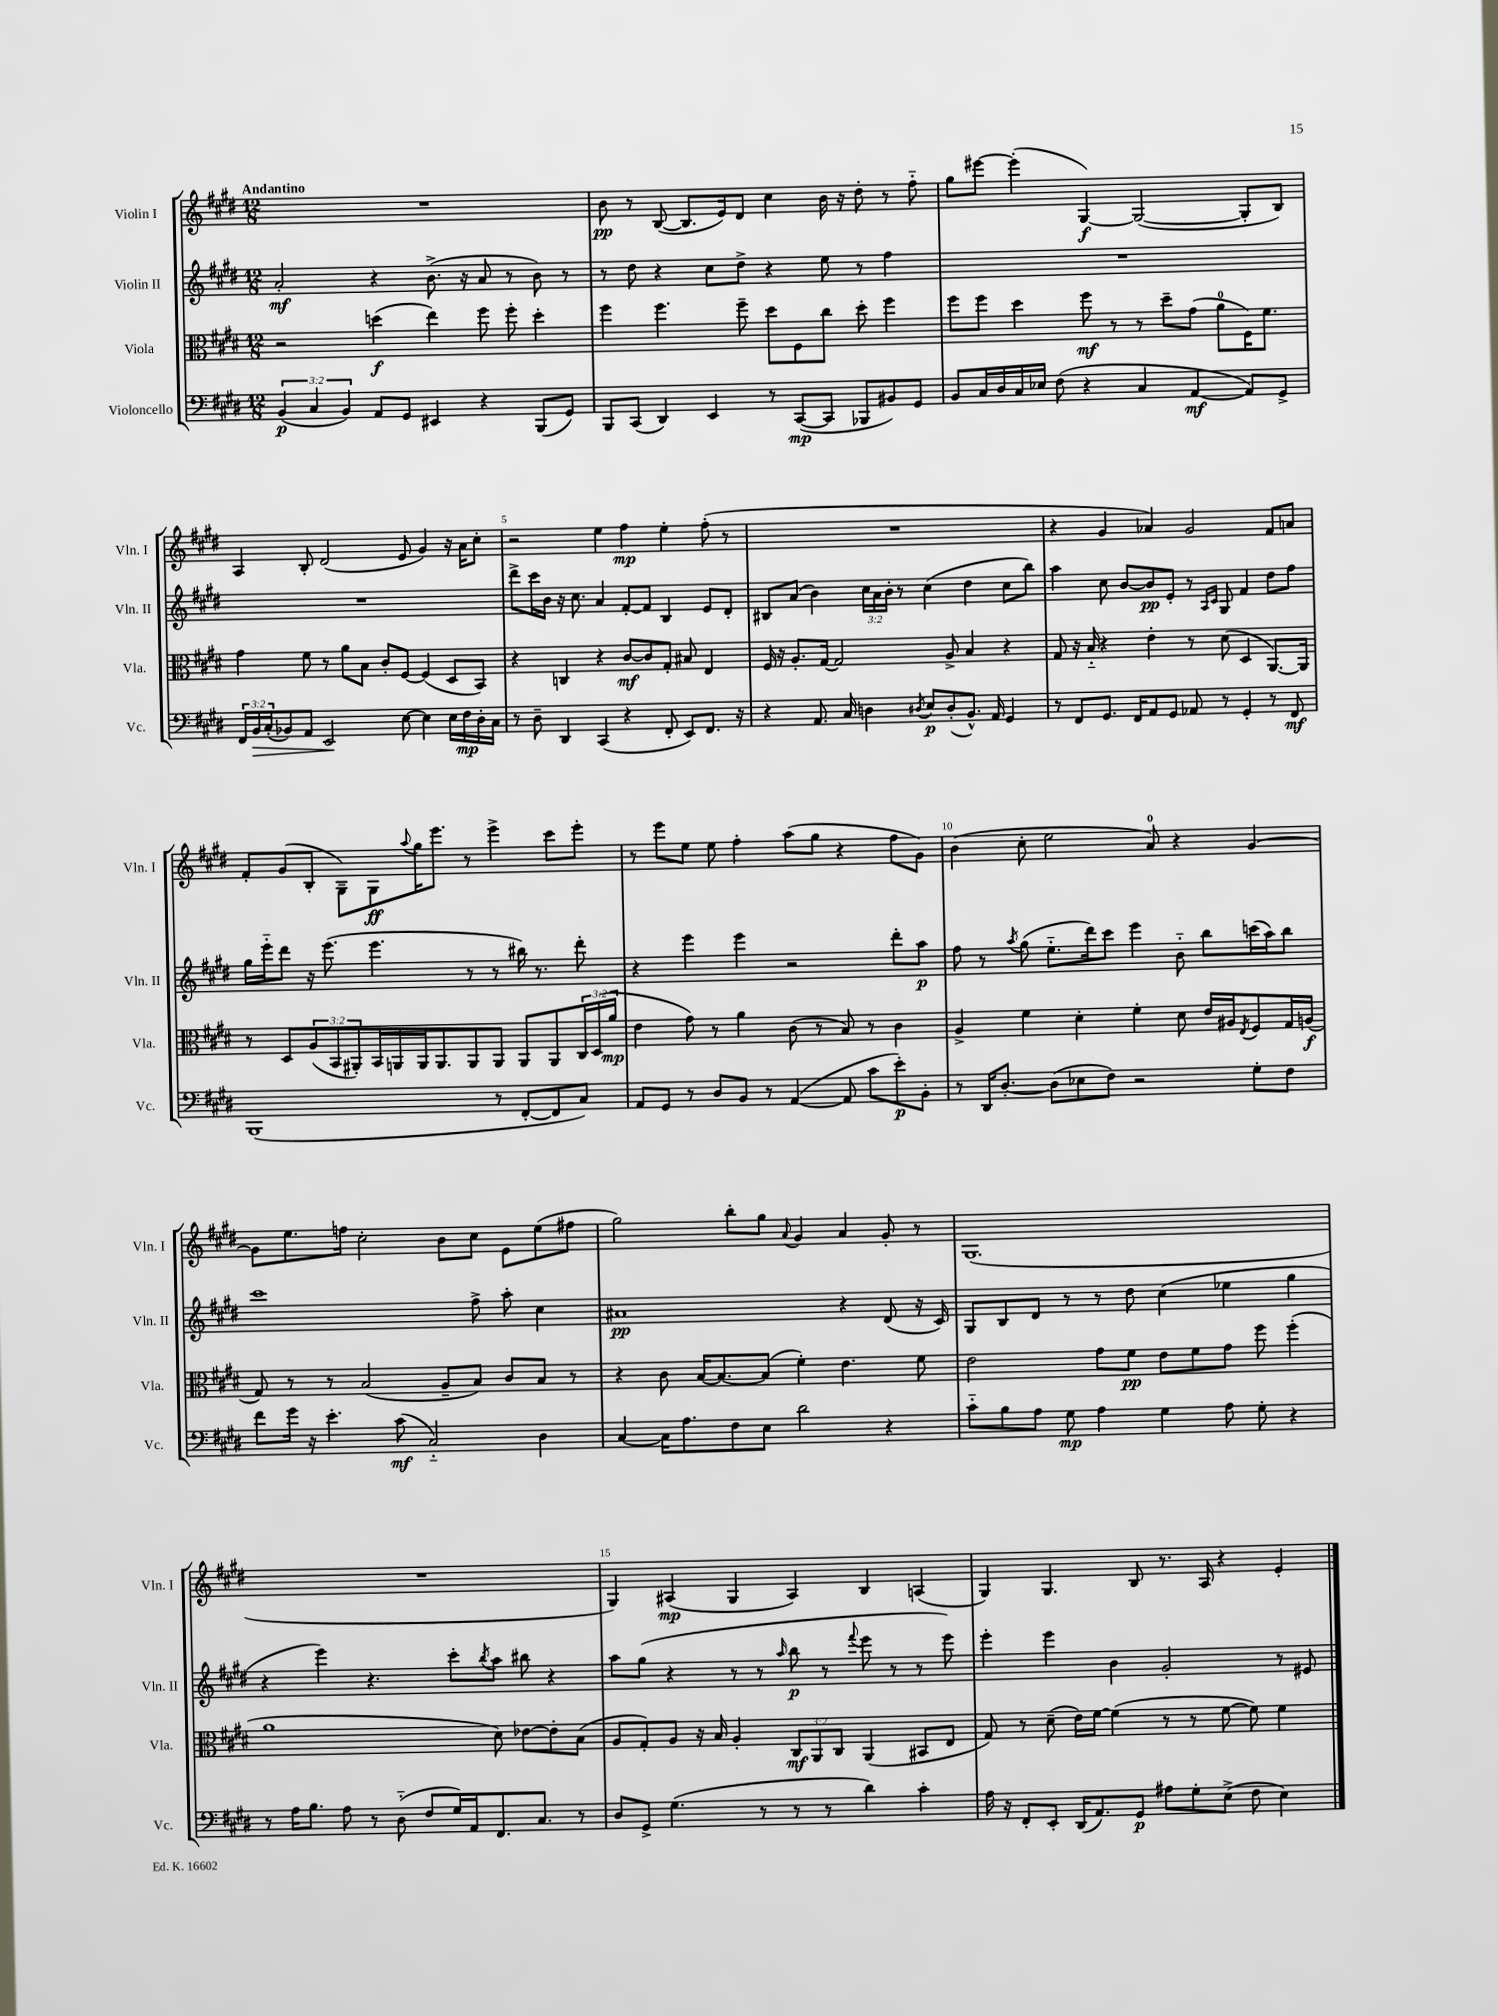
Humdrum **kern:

**kern	**kern	**kern	**kern
*staff4	*staff3	*staff2	*staff1
*clefF4	*clefC3	*clefG2	*clefG2
*k[f#c#g#d#]	*k[f#c#g#d#]	*k[f#c#g#d#]	*k[f#c#g#d#]
*M12/8	*M12/8	*M12/8	*M12/8
(6BB	2r	2a'	1.r
6C#	.	.	.
6BB)	.	.	.
8AA	(4dd	4r	.
8GG#	.	.	.
4EE#	4ee)	(8.b^	.
.	.	16r	.
4r	8ff#	8a	.
.	8ff#'	8r	.
(8BBB	4dd'	8b)	.
8GG#)	.	8r	.
=	=	=	=
8BBB	4ff#	8r	8b
(8CC#	.	8dd#	8r
4DD#)	4.ff#	4r	([8B
.	.	.	8.B]
4EE	.	8cc#	.
.	.	.	16e)
.	8ff#~	8dd#^	8d#
8r	8dd#	4r	4cc#
([8CC#	8F#	.	.
8CC#]	8cc#	8ee	16b
.	.	.	16r
8BBB-	8dd#'	8r	8dd#'
8BB#)	4ff#	4ff#	8r
8GG#	.	.	8ff#'~
=	=	=	=
8BB	8ff#	1.r	8gg#
16C#	8ff#	.	[8eee#
16D#	.	.	.
16C#	4dd#	.	(4eee#']
16E-	.	.	.
(8F#	.	.	.
4r	8ff#	.	[4G#)
.	8r	.	.
4C#	8r	.	(2G#_
.	8dd#~	.	.
[4AA	(8g#	.	.
.	8a	.	.
8AA])	16F#)	.	8G#']
.	8.f#	.	.
8GG#^	.	.	8B)
=	=	=	=
24FF#	4g#	1.r	4A
24BB	.	.	.
(24C#'	.	.	.
8BB-)	.	.	.
8AA	8f#	.	8B'
2EE	8r	.	(2d#
.	8a	.	.
.	8B	.	.
.	8c#'	.	.
[8E	[8F#	.	8e
4E]	(4F#]	.	4g#)
16E	8D#	.	16r
16F#	.	.	16a
16D#'	8BB)	.	8cc#'
16C#	.	.	.
=	=	=	=
8r	4r	8ddd#^	2r
8D#~	.	16ccc#	.
.	.	16b	.
4DD#	4C	16r	.
.	.	8.cc#	.
(4CC#	4r	4a	4ee
4r	[8c#	[8f#'	4ff#
.	8c#]	8f#]	.
8FF#'	8G#'	4B	4ee'
8EE)	8B#	.	.
8.FF#	4E	8e	(8ff#'
.	.	8d#'	8r
16r	.	.	.
=	=	=	=
4r	16F#	8B#	1.r
.	16r	.	.
.	8.A'	(8a	.
8.AA	.	4b)	.
.	[16G#	.	.
.	2G#]	.	.
16C#	.	.	.
4D	.	24cc#	.
.	.	24a	.
.	.	24b'	.
.	.	8r	.
8qD#	.	.	.
8E	.	(4cc#	.
(8D#'	8A^	.	.
8.BB^^)	4B	4dd#	.
16AA	.	.	.
4GG#	4r	8cc#	.
.	.	8bb)	.
=	=	=	=
8r	8G#	4aa	4r
8FF#	16r	.	.
.	16B'~	.	.
8.GG#	4r	8cc#	4g#
.	.	[8b	.
16FF#	.	.	.
8AA	4e'	8b]	4a-)
8GG#	.	8e'	.
8AA-	8r	8r	2g#
.	.	16qqA	.
.	.	16qqc#	.
8r	(8d#	8G#	.
4GG#'	4D#	4f#	.
8r	[8.AA)	8dd#	8f#
8FF#	.	8ff#	8a
.	16AA]	.	.
=	=	=	=
(1BBB	8r	16gg#	8f#'
.	.	16eee'~	.
.	8D#	8ddd#	(8g#
.	(12A	16r	8B'
.	.	(8.eee	.
.	12BB	.	.
.	.	.	8G#~)
.	12AA#')	.	.
.	16BB	4.eee	8G#
.	16AA	.	.
.	.	.	8qqaa
.	16AA	.	16gg#
.	8.AA	.	8.eee
.	8AA	8r	8r
8r	8AA	8r	4eee^
[8FF#'	8AA	16bb#)	.
.	.	8.r	.
8FF#]	8AA	.	8ccc#
8C#)	24C#	8ddd#'	8eee'
.	(24D#	.	.
.	24a	.	.
=	=	=	=
8AA	4e	4r	8r
8GG#	.	.	8eee
8r	8g#)	4eee	8ee
8D#	8r	.	8ee
8BB	4a	4eee	4ff#'
8r	.	.	.
([4AA	(8c#	2r	(8aa
.	8r	.	8gg#
8AA]	8B)	.	4r
8c#	8r	.	.
8e')	4c#	8ddd#'	8ff#
8BB'	.	8aa	8g#)
=	=	=	=
8r	4A^	8ff#	(4b
16DD#	.	8r	.
[8.D#'	.	.	.
.	.	8qaa	.
.	4f#	(8gg#	8cc#'
(8D#]	.	8.ee'~	2ee
8E-	4d#'	.	.
.	.	16ddd#)	.
8F#)	.	8ccc#	.
2r	4f#'	4eee	.
.	.	.	8a)
.	8d#	8b'~	4r
.	16e	8bb	.
.	16A#	.	.
.	8qE	.	.
8G#'	8F#	(16ccc	[4g#
.	.	16aa)	.
8F#	16G#	8bb	.
.	(16A	.	.
=	=	=	=
8f#	8G#)	1ccc#	8g#]
16g#	8r	.	8.ee
16r	.	.	.
4.e'	8r	.	.
.	.	.	16ff
.	(2B	.	2cc#'
(8c#	.	.	.
2C#'~)	.	.	.
.	8A~	.	8b
.	8B)	8ff#^	8cc#
.	8c#	8aa'	8e
4D#	8B	4cc#	(8ee
.	8r	.	8ff#
=	=	=	=
[4C#	4r	1a#	2gg#)
16C#]	8c#	.	.
8.A	.	.	.
.	[16B	.	.
.	8.B_	.	.
8F#	.	.	8bb'
8E	(8B]	.	8gg#
.	.	.	8qqa
2d#	4f#')	.	4g#
.	4.e	4r	4a
4r	.	(8d#	8g#'
.	8f#	16r	8r
.	.	16c#)	.
=	=	=	=
8c#'~	2e	8G#	(1.G#
8B	.	8B	.
8A	.	8d#	.
8G#	.	8r	.
4A	8g#	8r	.
.	8f#	8dd#	.
4G#	8e	(4cc#	.
.	8f#	.	.
8A	8g#	4ee-	.
8G#'	8ff#	.	.
4r	(4ff#'	4gg#	.
=	=	=	=
8r	1a	4r	1.r
16A	.	.	.
8.B	.	.	.
.	.	4eee)	.
8A	.	.	.
8r	.	4.r	.
(8D#'~	.	.	.
8F#	.	.	.
16G#)	.	8ccc#'	.
16AA	.	.	.
.	.	8qbb	.
8.FF#	8d#)	8aa	.
.	[8e-	8bb#	.
8.C#	.	.	.
.	8e-']	4r	.
8r	(8B	.	.
=	=	=	=
8D#	8A	8aa	4G#)
8GG#^	8G#')	(8gg#	.
(4.G#	8A	4r	(4A#
.	16r	.	.
.	16B	.	.
.	4A'	8r	4G#
8r	.	8r	.
.	.	16qqaa	.
8r	12C#	8bb	4A#)
.	12AA	.	.
8r	.	8r	.
.	12C#	.	.
.	.	8qqfff#	.
4d#)	(4AA	8eee	4B
.	.	8r	.
4c#'	8BB#	8r	(4A
.	8E	8eee)	.
=	=	=	=
16A	8G#)	4eee'	4G#)
16r	.	.	.
8FF#'	8r	.	.
8EE'	(8d#~	4eee	4.G#
(16DD#	16e)	.	.
8.AA)	[16f#	.	.
.	(4f#]	4b	.
8GG#	.	.	8B
8A#	8r	2g#'	8.r
8G#'	8r	.	.
.	.	.	16A
(8E^	[8f#	.	4r
8F#	8f#])	.	.
4E)	4f#	8r	4e'
.	.	8e#	.
==	==	==	==
*-	*-	*-	*-
